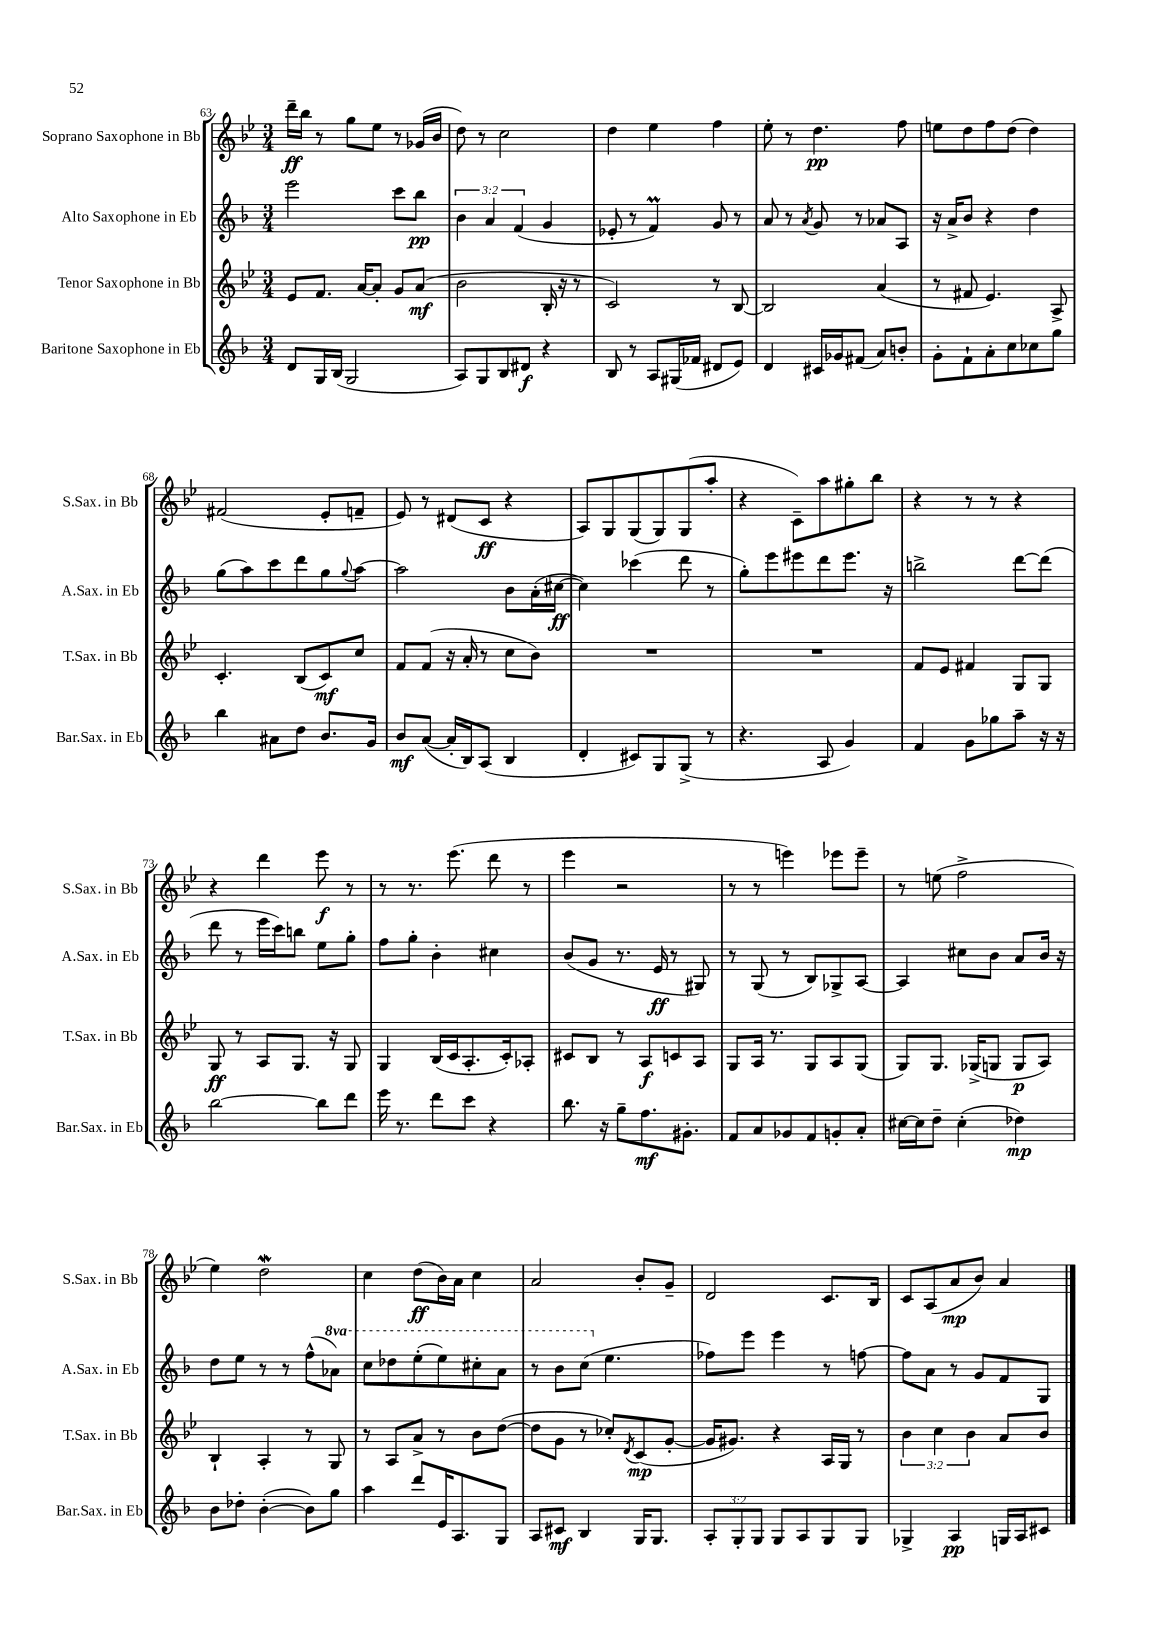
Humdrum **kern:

**kern	**dynam	**kern	**dynam	**kern	**dynam	**kern	**dynam
*part4	*part4	*part3	*part3	*part2	*part2	*part1	*part1
*staff4	*staff4	*staff3	*staff3	*staff2	*staff2	*staff1	*staff1
*I"Baritone Saxophone in Eb	*	*I"Tenor Saxophone in Bb	*	*I"Alto Saxophone in Eb	*	*I"Soprano Saxophone in Bb	*
*I'Bar.Sax. in Eb	*	*I'T.Sax. in Bb	*	*I'A.Sax. in Eb	*	*I'S.Sax. in Bb	*
*clefG2	*	*clefG2	*	*clefG2	*	*clefG2	*
*k[b-]	*	*k[b-e-]	*	*k[b-]	*	*k[b-e-]	*
*M3/4	*	*M3/4	*	*M3/4	*	*M3/4	*
=63	=63	=63	=63	=63	=63	=63	=63
8d/L	.	8e-/L	.	2eee\	.	16ddd~\LL	ff
.	.	.	.	.	.	16bb-\JJ	.
16G/L	.	8.f/J	.	.	.	8r	.
(16B-/JJ	.	.	.	.	.	.	.
2G/	.	.	.	.	.	8gg\L	.
.	.	[16a/KL	.	.	.	.	.
.	.	8a'/J]	.	.	.	8ee-\J	.
.	.	8g/L	.	8ccc\L	.	8r	.
.	.	(8a/J	mf	8bb-\J	pp	(16g-X/LL	.
.	.	.	.	.	.	16b-/JJ	.
=64	=64	=64	=64	=64	=64	=64	=64
8A/L)	.	2b-\	.	6b-\	.	8dd\)	.
8G/	.	.	.	.	.	8r	.
.	.	.	.	6a/	.	.	.
8B-/	.	.	.	.	.	2cc\	.
.	.	.	.	(6f/	.	.	.
8d#X/J	f	.	.	.	.	.	.
4r	.	16B-'/	.	4g/	.	.	.
.	.	16r	.	.	.	.	.
.	.	8r	.	.	.	.	.
=65	=65	=65	=65	=65	=65	=65	=65
8B-/	.	2c/)	.	8e-X'/	.	4dd\	.
8r	.	.	.	8r	.	.	.
8A/L	.	.	.	4fM/)	.	4ee-\	.
(16G#X/L	.	.	.	.	.	.	.
16f-X/JJ	.	.	.	.	.	.	.
8d#X/L	.	8r	.	8g/	.	4ff\	.
8e/J)	.	[8B-/	.	8r	.	.	.
=66	=66	=66	=66	=66	=66	=66	=66
4d/	.	2B-/]	.	8a/	.	8ee-'\	.
.	.	.	.	8r	.	8r	.
.	.	.	.	8qa/	.	.	.
16c#X/LL	.	.	.	8g/	.	4.dd\	pp
16g-X/J	.	.	.	.	.	.	.
(8f#X/J	.	.	.	8r	.	.	.
8a/L)	.	(4a/	.	8a-X/L	.	.	.
8bn'/J	.	.	.	8A/J	.	8ff\	.
=67	=67	=67	=67	=67	=67	=67	=67
8g'\L	.	8r	.	16r	.	8een\L	.
.	.	.	.	16a^/KL	.	.	.
8f`\	.	8f#X/	.	8b-/J	.	8dd\	.
8a'\	.	4.e-/)	.	4r	.	8ff\	.
8cc\	.	.	.	.	.	(8dd\J	.
8cc-X\	.	.	.	4dd\	.	4dd\)	.
8gg\J	.	8A^/	.	.	.	.	.
!!LO:LB:g=z
=68	=68	=68	=68	=68	=68	=68	=68
4bb-\	.	4.c'/	.	(8gg\L	.	(2f#X/	.
.	.	.	.	8aa\)	.	.	.
8a#X\L	.	.	.	8ccc\	.	.	.
8dd\J	.	(8B-/L	.	8ddd\	.	.	.
8.b-/L	.	8c/)	mf	8gg\	.	8e-'/L	.
.	.	.	.	8qqgg/	.	.	.
.	.	8cc/J	.	[8aa\J	.	8fn~/J	.
16g/Jk	.	.	.	.	.	.	.
=69	=69	=69	=69	=69	=69	=69	=69
8b-/L	mf	8f/L	.	2aa\]	.	8e-/)	.
([8a/J	.	(8f/J	.	.	.	8r	.
16a'/LL]	.	16r	.	.	.	(8d#X/L	.
16B-/J)	.	16a'/	.	.	.	.	.
(8A/J	.	8r	.	.	.	8c/J	ff
4B-/	.	8cc\L	.	8b-\L	.	4r	.
.	.	8b-\J)	.	(16a'\L	.	.	.
.	.	.	.	[16cc#X\JJ	ff	.	.
=70	=70	=70	=70	=70	=70	=70	=70
4d'/	.	2.r	.	4cc#\])	.	8A/L)	.
.	.	.	.	.	.	8G/	.
8c#X/L)	.	.	.	(4ccc-X\	.	(8G/	.
8G/	.	.	.	.	.	8G/)	.
(8G^/J	.	.	.	8ddd\	.	(8G/	.
8r	.	.	.	8r	.	8aa'/J	.
=71	=71	=71	=71	=71	=71	=71	=71
4.r	.	2.r	.	8gg'\L)	.	4r	.
.	.	.	.	8eee\	.	.	.
.	.	.	.	8eee#X\	.	8c~\L)	.
8A/	.	.	.	8ddd\	.	8aa\	.
4g/)	.	.	.	8.eee#\J	.	8gg#X'\	.
.	.	.	.	.	.	8bb-\J	.
.	.	.	.	16r	.	.	.
=72	=72	=72	=72	=72	=72	=72	=72
4f/	.	8f/L	.	2bbn^\	.	4r	.
.	.	8e-/J	.	.	.	.	.
8g\L	.	4f#X/	.	.	.	8r	.
8gg-X\	.	.	.	.	.	8r	.
8aa~\J	.	8G/L	.	[8ddd\L	.	4r	.
16r	.	8G/J	.	(8ddd\J]	.	.	.
16r	.	.	.	.	.	.	.
!!LO:LB:g=z
=73	=73	=73	=73	=73	=73	=73	=73
[2bb-\	.	8G/	ff	8ddd\	.	4r	.
.	.	8r	.	8r	.	.	.
.	.	8A/L	.	16eee\LL	.	4ddd\	.
.	.	.	.	16ccc\J)	.	.	.
.	.	8.G/J	.	8bbn\J	.	.	.
8bb-\L]	.	.	.	8ee\L	.	8eee-\	f
.	.	16r	.	.	.	.	.
8ddd\J	.	8G/	.	8gg'\J	.	8r	.
=74	=74	=74	=74	=74	=74	=74	=74
16eee\	.	4G/	.	8ff\L	.	8r	.
8.r	.	.	.	.	.	.	.
.	.	.	.	8gg'\J	.	8.r	.
8ddd\L	.	(16B-/LL	.	4b-'\	.	.	.
.	.	16c/J	.	.	.	(8.eee-\	.
8ccc\J	.	8.A'/	.	.	.	.	.
4r	.	.	.	4cc#X\	.	8ddd\	.
.	.	16c'/k)	.	.	.	.	.
.	.	8A-X'/J	.	.	.	8r	.
=75	=75	=75	=75	=75	=75	=75	=75
8.bb-\	.	8c#X/L	.	(8b-/L	.	4eee-\	.
.	.	8B-/J	.	8g/J	.	.	.
16r	.	.	.	.	.	.	.
8gg~\L	.	8r	.	8.r	.	2r	.
8.ff\	mf	8A/L	f	.	.	.	.
.	.	.	.	16e/	ff	.	.
.	.	8cn/	.	8r	.	.	.
8.g#X'\J	.	.	.	.	.	.	.
.	.	8A/J	.	8G#X/)	.	.	.
=76	=76	=76	=76	=76	=76	=76	=76
8f/L	.	8G/L	.	8r	.	8r	.
8a/	.	16A/Jk	.	(8G/	.	8r	.
.	.	8.r	.	.	.	.	.
8g-X/	.	.	.	8r	.	4eeen\)	.
8f/	.	8G/L	.	8B-/L)	.	.	.
8gn'/	.	8A/	.	8G-X^/	.	8eee-X\L	.
8a'/J	.	(8G/J	.	[8A/J	.	8eee-~\J	.
=77	=77	=77	=77	=77	=77	=77	=77
[16cc#X\LL	.	8G/L)	.	4A/]	.	8r	.
16cc#\J]	.	.	.	.	.	.	.
8dd~\J	.	8.G/J	.	.	.	(8een\	.
(4cc#'\	.	.	.	8cc#X\L	.	2ff^\	.
.	.	(16G-X^/KL	.	.	.	.	.
.	.	8Gn/J	.	8b-\J	.	.	.
4dd-X\)	mp	8G/L	p	8a/L	.	.	.
.	.	8A/J)	.	16b-/Jk	.	.	.
.	.	.	.	16r	.	.	.
!!LO:LB:g=z
=78	=78	=78	=78	=78	=78	=78	=78
8b-\L	.	4B-`/	.	8dd\L	.	4ee-\)	.
8dd-X'\J	.	.	.	8ee\J	.	.	.
([4b-'\	.	4A'/	.	8r	.	2ddW\	.
.	.	.	.	8r	.	.	.
8b-\L])	.	8r	.	(8ff^^\L	.	.	.
*	*	*	*	*8va	*	*	*
8gg\J	.	8G/	.	8aa-X\J)	.	.	.
=79	=79	=79	=79	=79	=79	=79	=79
4aa\	.	8r	.	8ccc\L	.	4cc\	.
.	.	8A/L	.	8ddd-X\	.	.	.
8ddd/L	.	8a^/J	.	(8eee'\	.	(8dd\L	ff
16e/K	.	8r	.	8eee\)	.	16b-\L)	.
8.A/	.	.	.	.	.	16a\JJ	.
.	.	8b-\L	.	8ccc#X'\	.	4cc\	.
8G/J	.	([8dd\J	.	8aa\J	.	.	.
=80	=80	=80	=80	=80	=80	=80	=80
8A/L	.	8dd\L]	.	8r	.	2a/	.
8c#X/J	mf	8g\J	.	8bb-\L	.	.	.
4B-/	.	8r	.	(8ccc\J	.	.	.
*	*	*	*	*X8va	*	*	*
.	.	8cc-X'/L)	.	4.ee\	.	.	.
.	.	8qd/	.	.	.	.	.
16G/KL	.	(8c/	mp	.	.	8b-'/L	.
8.G/J	.	.	.	.	.	.	.
.	.	[8g'/J	.	.	.	8g~/J	.
=81	=81	=81	=81	=81	=81	=81	=81
12A'/L	.	16g/KL]	.	8ff-X\L)	.	2d/	.
.	.	8.g#X/J)	.	.	.	.	.
12G'/	.	.	.	.	.	.	.
.	.	.	.	8eee\J	.	.	.
12G/J	.	.	.	.	.	.	.
8G/L	.	4r	.	4eee\	.	.	.
8A/	.	.	.	.	.	.	.
8G/	.	16A/LL	.	8r	.	8.c/L	.
.	.	16G/JJ	.	.	.	.	.
8G/J	.	8r	.	[8ffn\	.	.	.
.	.	.	.	.	.	16B-/Jk	.
=82	=82	=82	=82	=82	=82	=82	=82
4G-X^/	.	6b-\	.	8ff\L]	.	8c/L	.
.	.	.	.	8a\J	.	(8A/	.
.	.	6cc\	.	.	.	.	.
4A/	pp	.	.	8r	.	8a/	mp
.	.	6b-\	.	.	.	.	.
.	.	.	.	8g/L	.	8b-/J)	.
16Gn/LL	.	8a/L	.	8f/	.	4a/	.
16A/J	.	.	.	.	.	.	.
8c#X/J	.	8b-/J	.	8G/J	.	.	.
==	==	==	==	==	==	==	==
*-	*-	*-	*-	*-	*-	*-	*-
